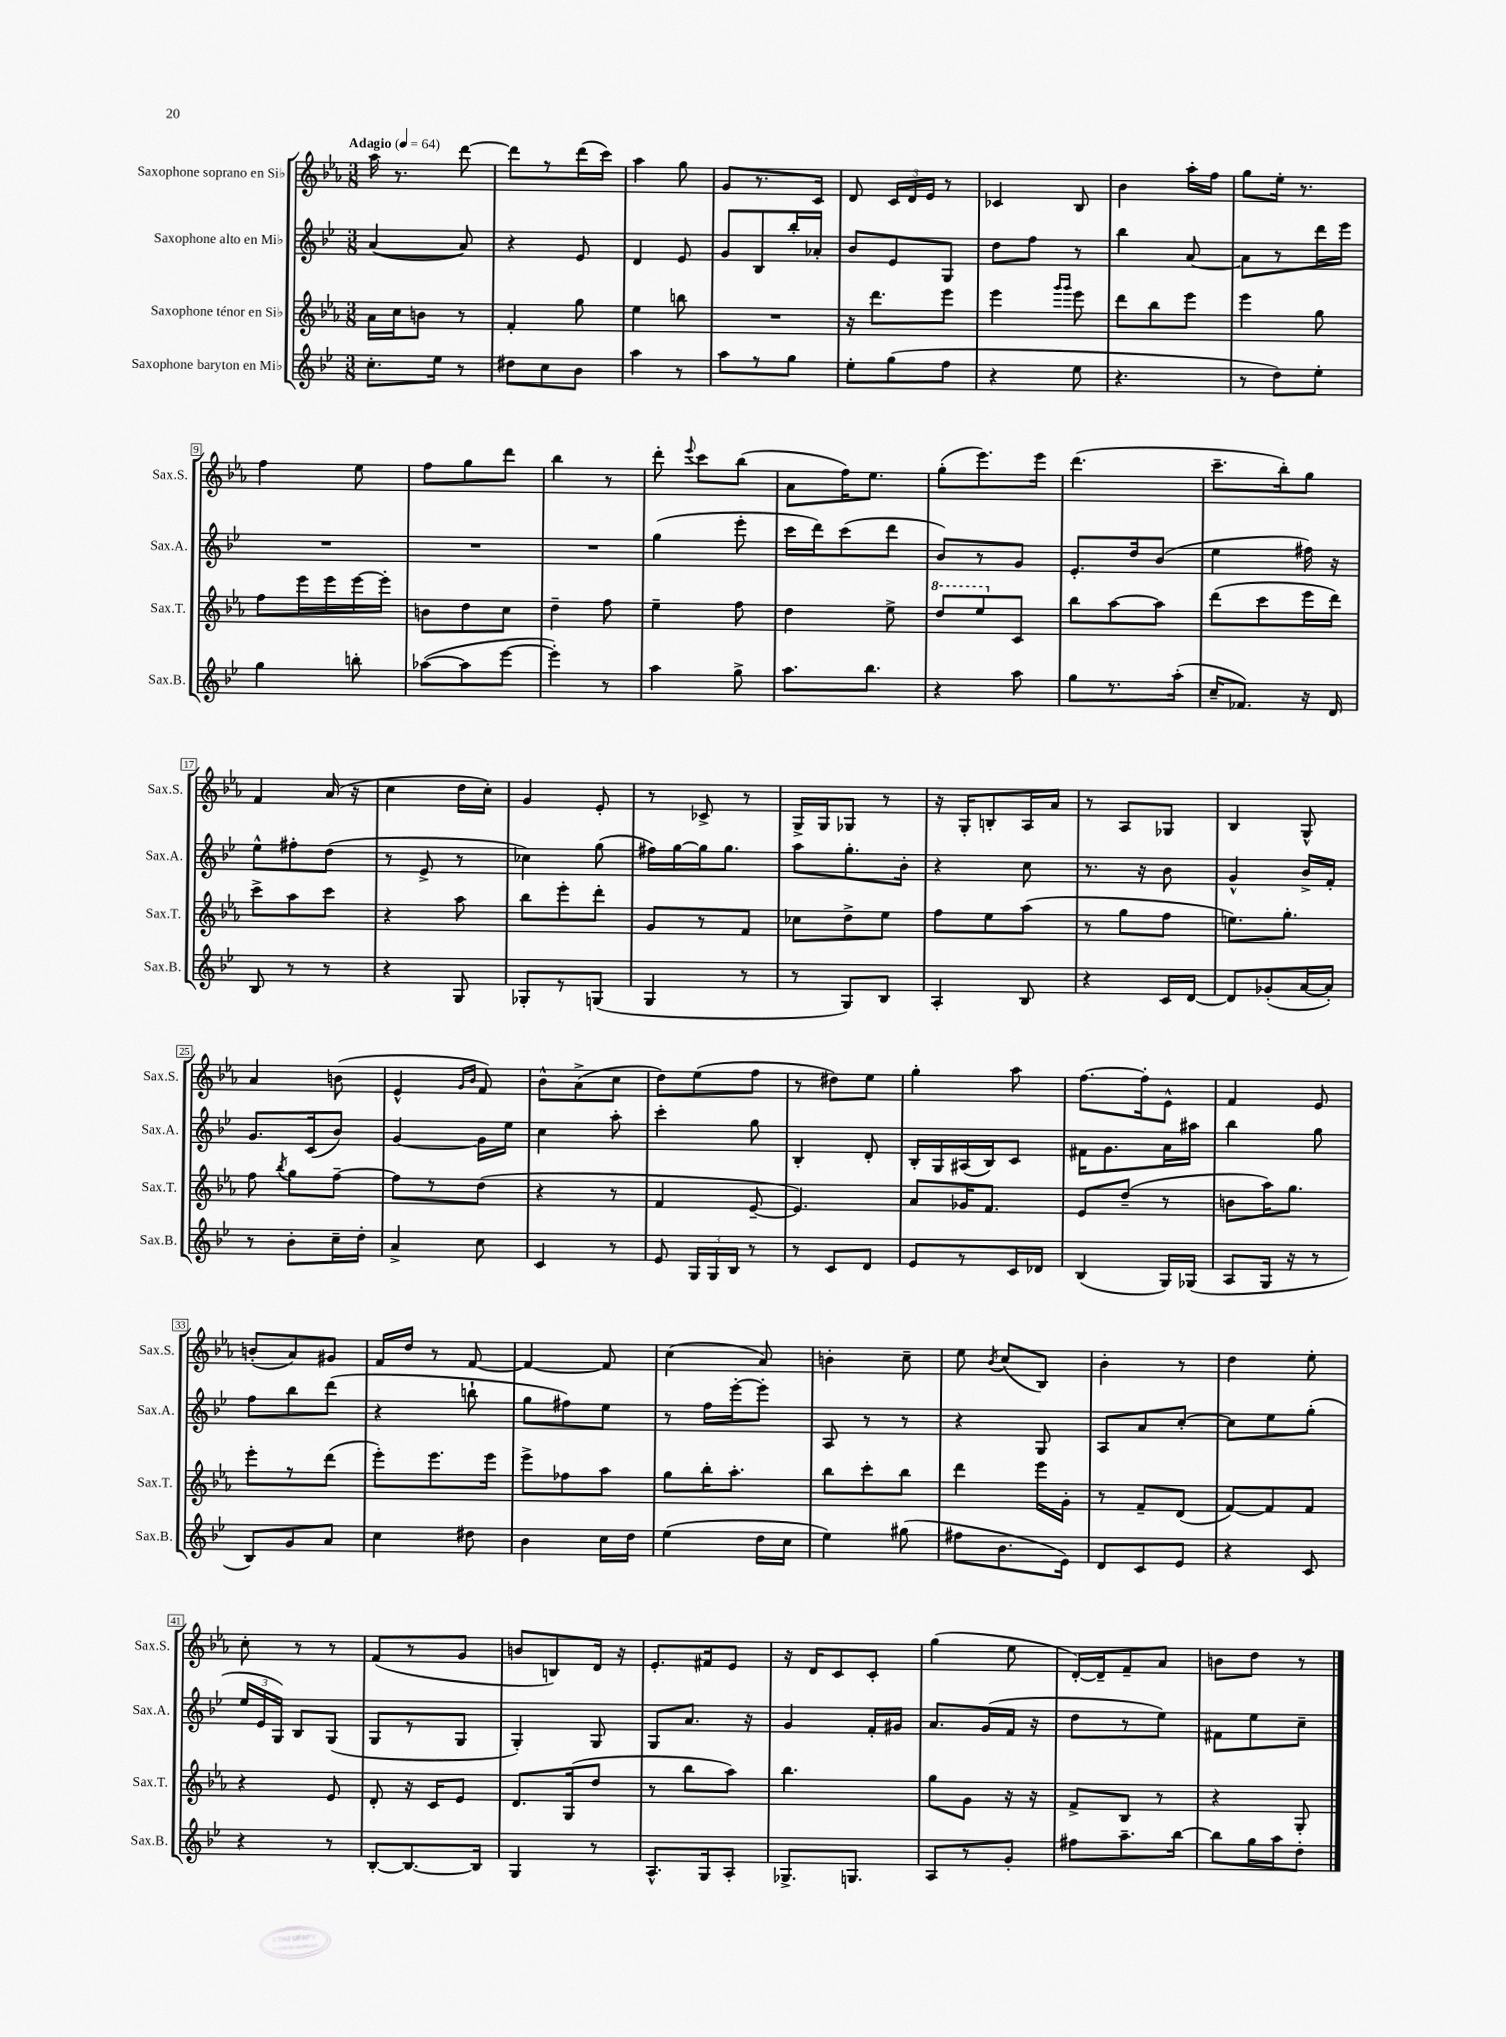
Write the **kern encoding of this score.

**kern	**kern	**kern	**kern
*part4	*part3	*part2	*part1
*staff4	*staff3	*staff2	*staff1
*I"Saxophone baryton en Mi♭	*I"Saxophone ténor en Si♭	*I"Saxophone alto en Mi♭	*I"Saxophone soprano en Si♭
*I'Sax.B.	*I'Sax.T.	*I'Sax.A.	*I'Sax.S.
*clefG2	*clefG2	*clefG2	*clefG2
*k[b-e-]	*k[b-e-a-]	*k[b-e-]	*k[b-e-a-]
*M3/8	*M3/8	*M3/8	*M3/8
*MM64	*MM64	*MM64	*MM64
=1	=1	=1	=1
!	!	!	!LO:TX:a:B:t=Adagio
8.cc'\L	16a-\LL	([4a/	16aa-\
.	16cc\J	.	8.r
.	8bn\J	.	.
16ee-\Jk	.	.	.
8r	8r	8a/])	[8ddd\
=2	=2	=2	=2
8dd#X\L	4f'/	4r	8ddd\L]
8cc\	.	.	8r
8b-\J	8gg\	8e-/	(16ddd\L
.	.	.	16ccc\JJ)
=3	=3	=3	=3
4aa\	4ee-\	4d/	4aa-\
8r	8bbn\	8e-/	8gg\
=4	=4	=4	=4
8aa\L	4.r	8g/L	8g/L
8r	.	8B-/	8.r
8gg\J	.	16bb-'/L	.
.	.	16a-X'/JJ	16c/Jk
=5	=5	=5	=5
8ee-'\L	16r	8b-/L	8d/
.	8.ddd\L	.	.
(8gg\	.	8e-/	24c/LL
.	.	.	24d/
.	.	.	24e-/JJ
8ff\J	8eee-\J	8G/J	8r
=6	=6	=6	=6
4r	4eee-\	8dd\L	4c-X/
.	.	8ff\J	.
.	16qqggg/LL	.	.
.	16qqggg/JJ	.	.
8ee-\	8eee-\	8r	8B-/
=7	=7	=7	=7
4.r	8ddd\L	4bb-\	4b-\
.	8bb-\	.	.
.	8eee-\J	[8a/	16aa-'\LL
.	.	.	16ff\JJ
=8	=8	=8	=8
8r	4eee-\	8a\L]	8gg\L
8dd\L)	.	8r	16ee-'\Jk
.	.	.	8.r
8ee-'\J	8gg\	16ddd\L	.
.	.	16eee-\JJ	.
!!LO:LB:g=z
=9	=9	=9	=9
4gg\	8ff\L	4.r	4ff\
.	16eee-\L	.	.
.	16eee-\	.	.
8bbn'\	[16eee-\	.	8ee-\
.	16eee-'\JJ]	.	.
=10	=10	=10	=10
([8aa-X\L	8bn\L	4.r	8ff\L
8aa-\]	8dd\	.	8gg\
[8eee-\J	8cc\J	.	8ddd\J
=11	=11	=11	=11
4eee-'\])	4dd~\	4.r	4bb-\
8r	8ff\	.	8r
=12	=12	=12	=12
4aa\	4ee-~\	(4gg\	8ddd'\
.	.	.	8qqeee-/
.	.	.	8ccc\L
8gg^\	8ff\	8eee-'\	(8bb-\J
=13	=13	=13	=13
8.aa\L	4dd\	16ccc\LL	8a-\L
.	.	16ddd\J)	.
.	.	(8ccc\	16ff\K)
8.bb-\J	.	.	8.ee-\J
.	8ee-^\	8ddd\J	.
=14	=14	=14	=14
*	*8va	*	*
4r	8ddd/L	8b-/L)	(8gg'\L
.	8eee-/	8r	8.eee-\)
*	*X8va	*	*
8aa\	8c/J	8g/J	.
.	.	.	16eee-\Jk
=15	=15	=15	=15
8gg\L	8bb-\L	8.e-'/L	(4.ddd\
8.r	[8aa-\	.	.
.	.	16dd/k	.
.	8aa-\J]	(8b-/J	.
(16aa'\Jk	.	.	.
=16	=16	=16	=16
16cc~/KL	(8ddd\L	4ee-\	8.ccc~\L
8.f-X/J)	.	.	.
.	8ccc\	.	.
.	.	.	16bb-'\k)
16r	16eee-\L	16ff#X\)	8gg\J
16d/	16ddd\JJ)	16r	.
!!LO:LB:g=z
=17	=17	=17	=17
8B-/	8ccc^\L	8ee-^^\L	4f/
8r	8aa-\	8ff#X'\	.
8r	8ccc\J	(8dd\J	(16a-/
.	.	.	16r
=18	=18	=18	=18
4r	4r	8r	4cc\
.	.	8e-^/	.
8G/	8aa-\	8r	16dd\LL
.	.	.	16cc'\JJ)
=19	=19	=19	=19
8G-X'/L	8bb-\L	4cc-X\)	4g/
8r	8eee-'\	.	.
(8Gn/J	8ddd'\J	(8gg\	8e-'/
=20	=20	=20	=20
4G/	8g/L	16ff#X\LL)	8r
.	.	[16gg\	.
.	8r	16gg\J]	8c-X^/
.	.	8.gg\J	.
8r	8f/J	.	8r
=21	=21	=21	=21
8r	8cc-X\L	8aa\L	16G^/LL
.	.	.	16G/J
8G/L)	8dd^\	8.gg'\	8G-X/J
8B-/J	8ee-\J	.	8r
.	.	16b-'\Jk	.
=22	=22	=22	=22
4A'/	8ff\L	4r	16r
.	.	.	16G'/KL
.	8ee-\	.	8Bn'/
8B-/	(8aa-\J	8cc\	16A-/L
.	.	.	16a-/JJ
=23	=23	=23	=23
4r	8r	8.r	8r
.	8gg\L	.	8A-/L
.	.	16r	.
16c/LL	8ff\J	8b-\	8G-X/J
[16d/JJ	.	.	.
=24	=24	=24	=24
8d/L]	8.een\L)	4g^^/	4B-/
(8g-X'/	.	.	.
.	8.gg'\J	.	.
[16a/L	.	16b-^/LL	8G^^/
16a'/JJ])	.	16f'/JJ	.
!!LO:LB:g=z
=25	=25	=25	=25
8r	8ff\	8.g/L	4a-/
.	8qbb-/	.	.
8b-'\L	8gg\L	.	.
.	.	(16c/k	.
16cc~\L	[8ff~\J	8b-/J)	(8bn\
16dd'\JJ	.	.	.
=26	=26	=26	=26
4a^/	8ff\L]	[4g/	4e-^^/
.	8r	.	.
.	.	.	16qqg/LL
.	.	.	16qqb-/JJ
8cc\	(8dd\J	16g\LL]	8f/)
.	.	16ee-\JJ	.
=27	=27	=27	=27
4c/	4r	4cc\	8b-^^\L
.	.	.	(8a-^\
8r	8r	8aa'\	8cc\J
=28	=28	=28	=28
8e-/	4f/	4ccc'\	8dd\L)
24G/LL	.	.	(8ee-\
24G/	.	.	.
24B-/JJ	.	.	.
8r	[8e-~/	8gg\	8ff\J
=29	=29	=29	=29
8r	4.e-/])	4B-'/	8r
8c/L	.	.	8dd#X\L)
8d/J	.	8d'/	8ee-\J
=30	=30	=30	=30
8e-/L	8a-/L	16B-'/LL	4gg'\
.	.	16G/	.
8r	16g-X/K	(16A#X/	.
.	8.f/J	16B-/J)	.
16c/L	.	8c/J	8aa-\
16d-X/JJ	.	.	.
=31	=31	=31	=31
(4B-/	8e-/L	16f#X\KL	[8.ff\L
.	.	8.g\	.
.	(8dd~/J	.	.
.	.	.	16ff'\k]
16G/LL)	8r	16a\L	8e-^^\J
(16G-X/JJ	.	16aa#X\JJ	.
=32	=32	=32	=32
8A/L	8bn\L	4bb-\	4f/
16G/Jk	16aa-\K)	.	.
16r	8.gg\J	.	.
8r	.	8gg\	8e-/
!!LO:LB:g=z
=33	=33	=33	=33
8B-/L)	8eee-'\L	8ff\L	(8bn'/L
8g/	8r	8bb-\	8a-/)
8a/J	(8ddd\J	(8ddd\J	8g#X/J
=34	=34	=34	=34
4cc\	8eee-'\L)	4r	16f/LL
.	.	.	16dd/JJ
.	8.eee-\	.	8r
8dd#X\	.	8bbn`\	[8f/
.	16eee-\Jk	.	.
=35	=35	=35	=35
4b-\	8eee-^\L	8gg\L	4f/_
.	8ff-X\	8ff#X\)	.
16cc\LL	8aa-\J	8ee-\J	8f/]
16dd\JJ	.	.	.
=36	=36	=36	=36
(4ee-\	8gg\L	8r	(4cc\
.	16bb-'\K	16ff\LL	.
.	8.aa-'\J	[16eee-'\J	.
16dd\LL	.	8eee-'\J]	8a-/)
16cc\JJ	.	.	.
=37	=37	=37	=37
4ee-\)	8bb-\L	8A/	4bn'\
.	8ccc'\	8r	.
(8gg#X\	8bb-\J	8r	8cc~\
=38	=38	=38	=38
8ff#X\L	4ddd\	4r	8ee-\
.	.	.	8qb-/
8.b-\	.	.	(8cc/L
.	16eee-\LL	8G/	8B-/J)
16e-\Jk)	16g'\JJ	.	.
=39	=39	=39	=39
8d/L	8r	8A/L	4b-'\
8c/	8f~/L	8a/	.
8e-/J	(8d/J	[8cc'/J	8r
=40	=40	=40	=40
4r	[8f/L)	8cc\L]	4dd\
.	8f/]	8ee-\	.
8c/	8f/J	(8gg'\J	8ee-'\
!!LO:LB:g=z
=41	=41	=41	=41
4r	4r	24ee-/LL	8cc'\
.	.	24e-/	.
.	.	24G/JJ)	.
.	.	8B-/L	8r
8r	8e-/	(8G/J	8r
=42	=42	=42	=42
[8B-'/L	8d'/	8G/L	(8f/L
8.B-/_	16r	8r	8r
.	16c/KL	.	.
.	8e-/J	8G/J	8g/J
16B-/Jk]	.	.	.
=43	=43	=43	=43
4G/	8.d/L	4G'/)	8bn/L
.	.	.	8Bn/)
.	(16G/k	.	.
8r	8dd/J	8G/	16d/Jk
.	.	.	16r
=44	=44	=44	=44
8.A^^/L	8r	8G/L	8.e-'/L
.	8bb-\L	8.a/J	.
16G/k	.	.	16f#X/k
8A'/J	8aa-\J)	.	8e-/J
.	.	16r	.
=45	=45	=45	=45
8.G-X^/L	4.bb-\	4g/	16r
.	.	.	16d/KL
.	.	.	8c/
8.Gn/J	.	.	.
.	.	16f'/LL	8c'/J
.	.	16g#X/JJ	.
=46	=46	=46	=46
8A/L	8gg\L	8.a/L	(4gg\
8r	8g\J	.	.
.	.	(16g/L	.
8g'/J	16r	16f/JJ	8ee-\
.	16r	16r	.
=47	=47	=47	=47
8ff#X\L	8f^/L	8dd\L	[16d'/LL)
.	.	.	16d~/J]
8.aa~\	8B-/J	8r	8f~/
.	8r	8ee-\J)	8a-/J
[16bb-\Jk	.	.	.
=48	=48	=48	=48
8bb-\L]	4r	8f#X\L	8bn\L
16gg\L	.	8ee-\	8dd\J
16aa\J	.	.	.
8dd'\J	8G'/	8cc~\J	8r
==	==	==	==
*-	*-	*-	*-
